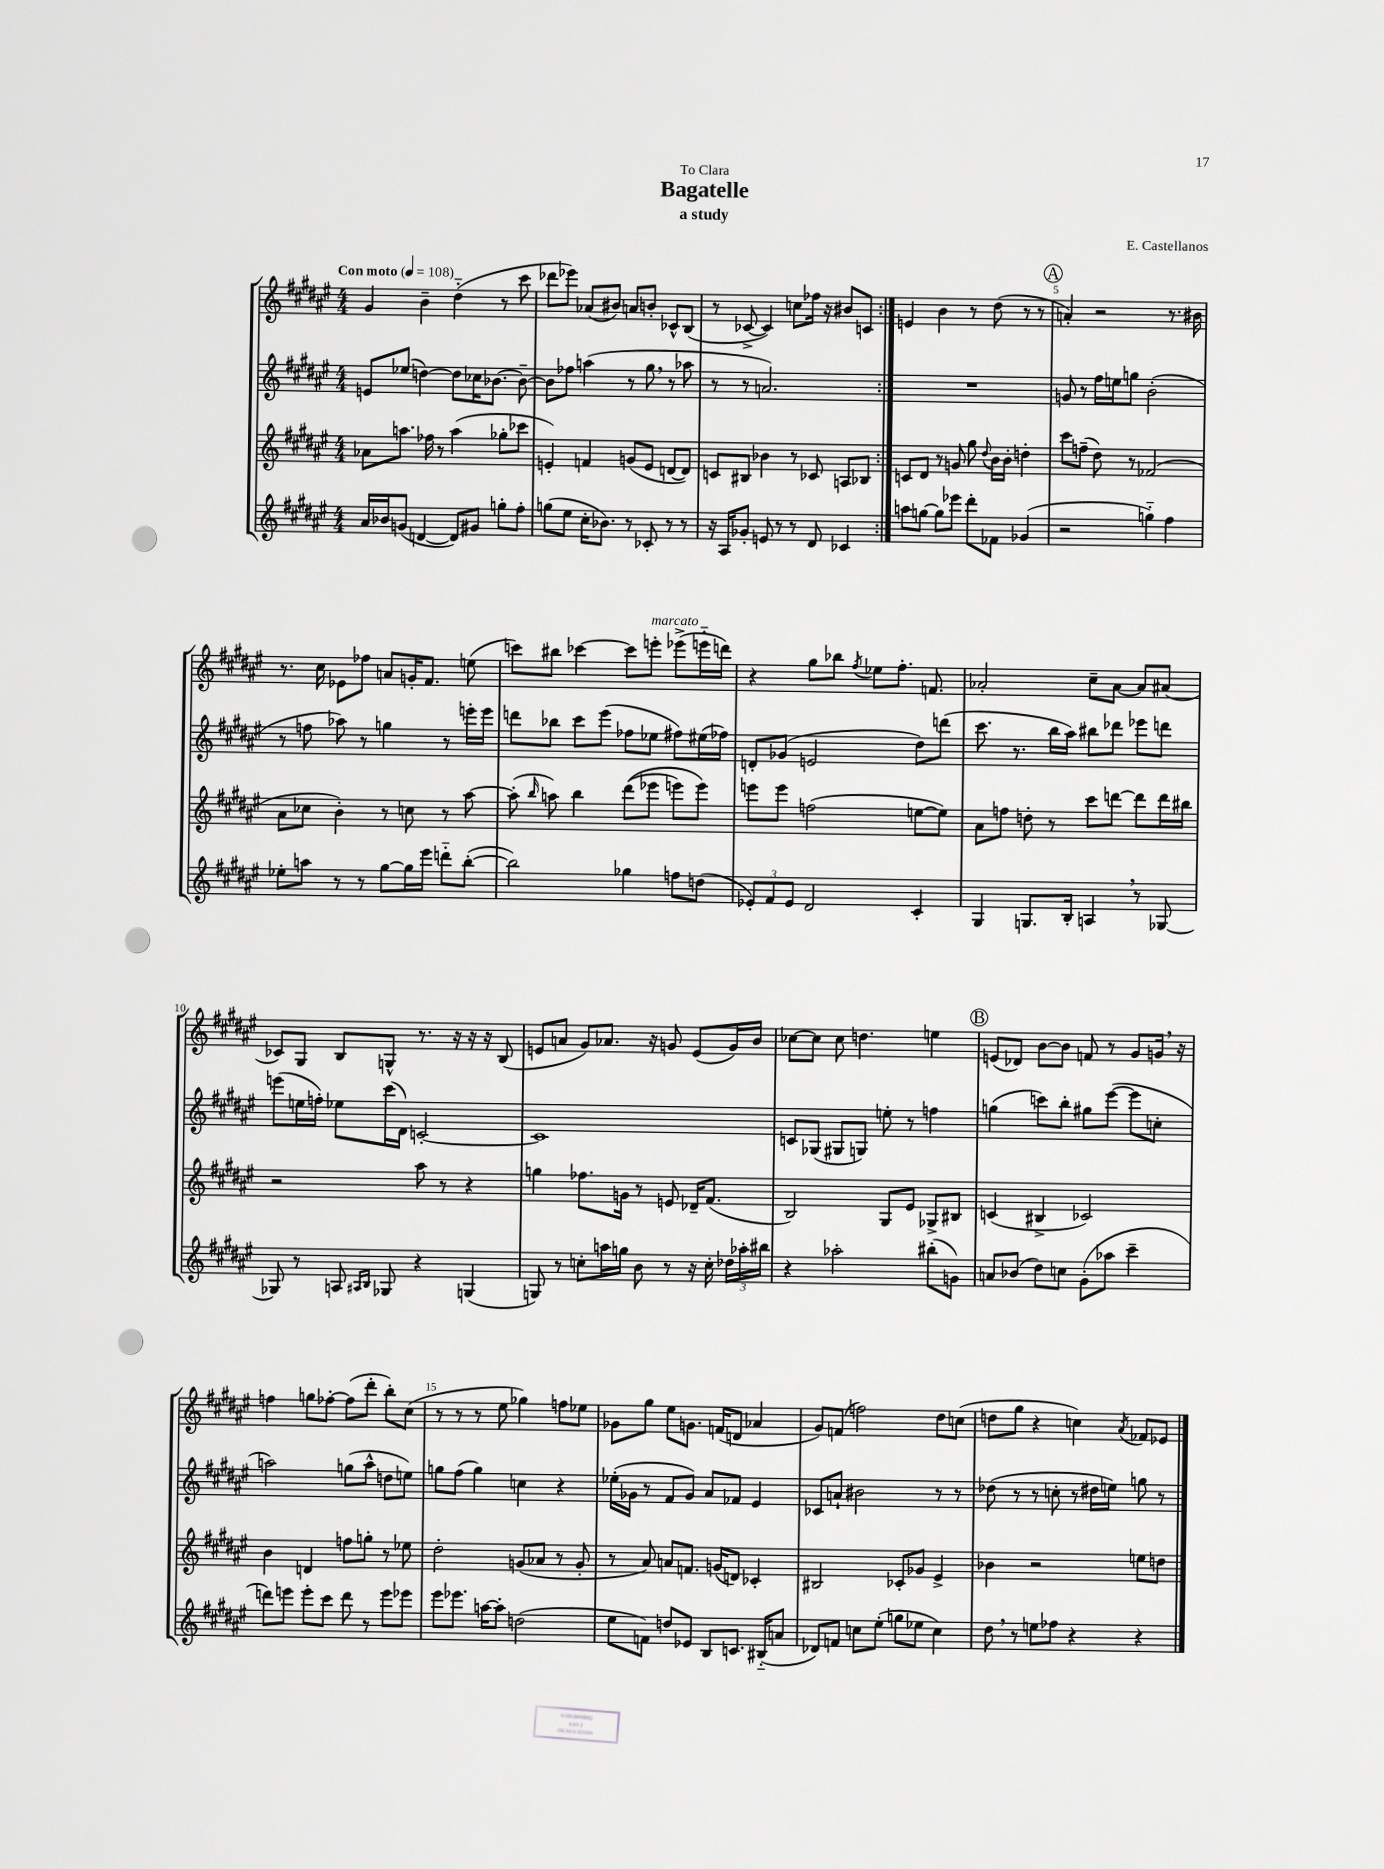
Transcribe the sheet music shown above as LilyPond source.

\header { title = "Bagatelle" composer = "E. Castellanos" subtitle = "a study" dedication = "To Clara" }
<<
\new StaffGroup <<
\new Staff = "s0" {
    \clef treble \key fis \major \numericTimeSignature \time 4/4 \tempo "Con moto" 4 = 108
    \autoBeamOff \repeat volta 2 { gis'4 b'4-- dis''4-_( r8 cis'''8 |
    des'''8[ ees'''8]) aes'8[( bis'8]) a'8[ b'8]-. ces'8[-^ b8]( |
    r8 ces'8~-> ces'4) c''8[ fes''16] r16 bis'8[ c'8] | }
    e'4 b'4 r8 dis''8( r8 r8 |
    \mark \markup { \circle "A" } a'4-.) r2 r8. bis'16 |
    r8. cis''16 ees'8[ fes''8] a'8[ g'16-. fis'8.] e''8( |
    c'''8[) bis''8] ces'''4~ ces'''8[ e'''8]-.^\markup { \italic "marcato" } ees'''8[->( e'''16-_ d'''16]) |
    r4 gis''8[ bes''8] \acciaccatura { fis''8 } ees''8[ fis''8.]-. f'8. |
    aes'2-. cis''8[-- aes'8]~ aes'8[ ais'8]( |
    ces'8[) gis8] b8[ g8]-^ r8. r16 r16 r16 b8( |
    e'8[ a'8] gis'8[) aes'8.] r16 g'8 e'8[( g'16) b'16] |
    ces''8[~ ces''8] ces''8 d''4. e''4 |
    \mark \markup { \circle "B" } e'8[( des'8]) b'8[~ b'8] f'8 r8 gis'8[ g'16] \breathe r16 |
    f''4 g''8[ fes''8]~-. fes''8[( dis'''8]-. b''8[-.) cis''8]( |
    r8 r8 r8 eis''8 ges''4) f''8[ ees''8] |
    ges'8[ gis''8] eis''8[ g'8.] f'16[( d'8] aes'4 |
    gis'8[) f'8]( f''2) dis''8[ c''8]( |
    d''8[ gis''8] r4 c''4) \acciaccatura { ais'8 } fes'8[ ees'8] \bar "|." |
}
\new Staff = "s1" {
    \clef treble \key fis \major \numericTimeSignature \time 4/4
    \autoBeamOff \repeat volta 2 { e'8[ ees''8]( d''4~) d''8[ ces''16 bes'8.]~ bes'8~-- |
    bes'8[ fes''8] a''4( r8 gis''8 \breathe r8 aes''8 |
    r8 r8 a'2.) | }
    R1 |
    \mark \markup { \circle "A" } g'8 r8 fis''16[ e''16 g''8] b'2-.( |
    r8 f''8 aes''8) r8 g''4 r8 e'''16[-. e'''16] |
    d'''8[ bes''8] cis'''8[ eis'''8]( fes''8[ ees''8] fis''8[) eis''16( fes''16]) |
    d'8[-. ges'8]( e'2 dis''8[) d'''8]( |
    cis'''8. r8. b''16[ ais''16]) bis''8[ des'''8] ees'''8[ d'''8] |
    e'''8[( e''16 f''16]-.) ees''8[ cis'''16( dis'16]) c'2~-. |
    c'1 |
    c'8[ ges8]( gis8[ g8]) e''8-. r8 f''4 |
    \mark \markup { \circle "B" } g''4( c'''8[) b''8]-. gis''8[ eis'''8]~( eis'''8[ c''8]-. |
    a''2) g''8[( a''8]-^ d''8[ e''8]) |
    g''8[ fis''8]( g''4) c''4 r4 |
    ees''16[-.( ges'16] r8 fis'8[ ges'8]) ais'8[ fes'8] eis'4 |
    ces'8[ a'8]-! bis'2 r8 r8 |
    des''8( r8 r8 c''8-. r8 dis''16[ e''16]) g''8 r8 \bar "|." |
}
\new Staff = "s2" {
    \clef treble \key fis \major \numericTimeSignature \time 4/4
    \autoBeamOff \repeat volta 2 { aes'8[ a''8.] fes''16 r8 a''4( ges''8[-. ces'''8] |
    e'4-.) f'4 g'8[( e'8] d'8[~ d'8]) |
    c'8[ bis8] bes'4 r8 ces'8 a8[ bes8] | }
    c'8[ dis'8] r8 g'8 gis''8 \appoggiatura { dis''8 } b'16[ b'16]-. d''4-. |
    \mark \markup { \circle "A" } cis'''8[ f''8]--( dis''8) r8 fes'2( |
    ais'8[ ces''8] b'4-.) r8 c''8 r8 ais''8~ |
    ais''8-.( \grace { b''16 } a''8) b''4 dis'''8[(\( ees'''8] e'''8[) e'''8]\) |
    e'''8[ e'''8] f''2( e''8[~ e''8]) |
    ais'8[ f''8] d''8-. r8 cis'''8[ d'''8]~ d'''8[ d'''16 bis''16] |
    r2 ais''8 r8 r4 |
    g''4 fes''8.[ g'16] r8 e'8 des'16[-- fis'8.]( |
    b2) gis8[ eis'8] ges8[-> bis8] |
    \mark \markup { \circle "B" } c'4( bis4-> ces'2) |
    b'4 d'4 f''8[ g''8]-. r8 ees''8 |
    dis''2-. g'8[( aes'8] r8 g'8-. |
    r8 ais'8) a'8[ f'8.] g'16[( d'8]) ces'4-. |
    bis2 ces'8[-. ges'8] eis'4-> |
    bes'4 r2 e''8[ d''8] \bar "|." |
}
\new Staff = "s3" {
    \clef treble \key fis \major \numericTimeSignature \time 4/4
    \autoBeamOff \repeat volta 2 { ais'16[ bes'16 g'8]( d'4~ d'8[) gis'8] g''8[-. fis''8]-. |
    g''8[( eis''8] cis''16[-. bes'8.]) r8 ces'8-. r8 r8 |
    r16 ais16[ ges'8]-. e'8 r8 r8 dis'8 ces'4 | }
    a''8[ g''8]~ g''8[ ees'''8] dis'''8[-. fes'8] ges'4( |
    \mark \markup { \circle "A" } r2 g''4-_) fis''4 |
    ees''8[-. a''8] r8 r8 gis''8[~ gis''16 eis'''16] d'''8[-_ b''8]~-.( |
    b''2) ges''4 f''8[ d''8]( |
    \tuplet 3/2 { ees'8[-.) fis'8 ees'8] } dis'2 cis'4-. |
    gis4 g8.[ b16]-. a4 \breathe r8 ges8~ |
    ges8 r8 a8 \grace { ais16[ b16] } ges8 r4 g4( |
    g8) r8 c''8[-. a''16 g''16] b'8 r8 r16 c''16-. \tuplet 3/2 { des''16[ aes''16-. bis''16] } |
    r4 aes''2-. bis''8[-.( g'8]) |
    \mark \markup { \circle "B" } a'8[ bes'8]( dis''8[) c''8] gis'8[-.( aes''8] cis'''4-- |
    d'''8[) e'''8] e'''8[-. cis'''8] d'''8 r8 e'''8[ ees'''8] |
    eis'''8[ ees'''8.] a''16[~ a''8]-. d''2( |
    eis''8[ f'8]) d''8[ ees'8] b8[ c'8.] bis16[-_( a'8] |
    des'8[) f'8] c''8[ eis''8]-.( g''8[ ees''8] c''4) |
    dis''8 \breathe r8 e''8[ fes''8] r4 r4 \bar "|." |
}
>>
>>
\layout { \context { \Score \override BarNumber.break-visibility = ##(#f #t #t) barNumberVisibility = #(every-nth-bar-number-visible 5) } }
